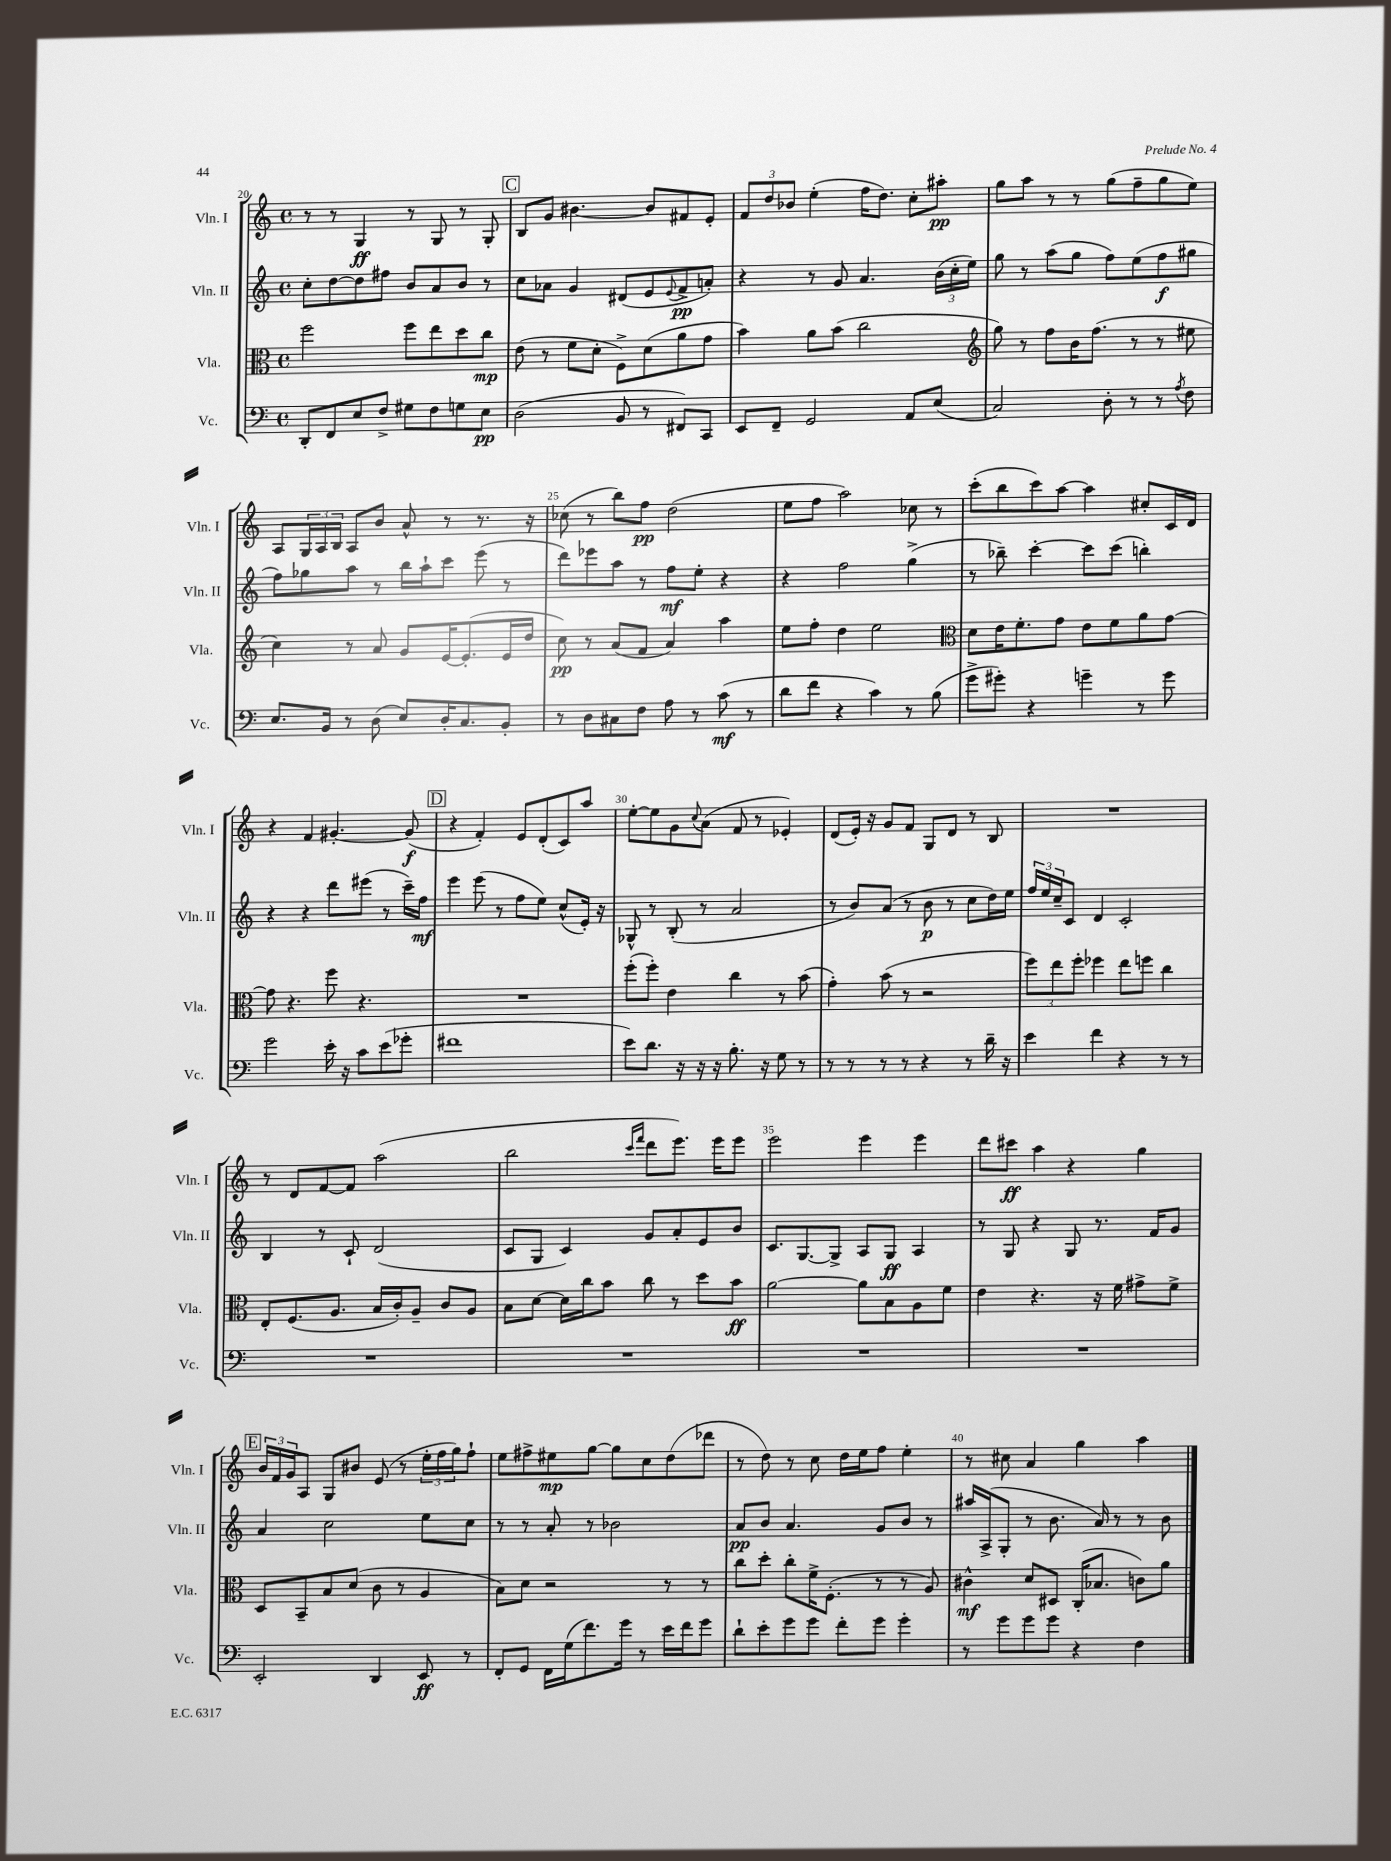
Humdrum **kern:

**kern	**kern	**kern	**kern
*staff4	*staff3	*staff2	*staff1
*clefF4	*clefC3	*clefG2	*clefG2
*k[]	*k[]	*k[]	*k[]
*M4/4	*M4/4	*M4/4	*M4/4
*met(c)	*met(c)	*met(c)	*met(c)
8DD'/L	2ff\	8cc'\L	8r
8FF/	.	[8dd\	8r
8E/	.	8dd\]	4G/
8F^/J	.	8ff#\J	.
8G#\L	8ff\L	8b/L	8r
8F\	8ee\	8a/	8G/
8G\	8dd\	8b/J	8r
8E\J	8cc\J	8r	8G'/
=	=	=	=
(2D\	(8e\	8cc\L	8B/L
.	8r	8a-\J	8g/J
.	8f\L	4g/	[4.b#\
.	8d'\J	.	.
8BB/	8F^\L)	(8d#/L	.
8r	(8d\	8e/	8b#/]L
.	.	8qqe/	.
8FF#/L)	8a\	8f^/	8f#/
8CC/J	8g\J	8a'/J)	8e'/J
=	=	=	=
8EE/L	4b\)	4r	12f/L
.	.	.	12dd/
8FF~/J	.	.	.
.	.	.	12b-/J
2GG/	8a\L	8r	(4ee'\
.	(8b\J	8g/	.
.	2cc\	4.a/	16ff\LK
.	.	.	8.dd\J)
8AA/L	.	.	8cc'\L
(8E/J	.	(24b\LL	8aa#'\J
.	.	24cc'\	.
.	.	24ee\JJ)	.
=	=	=	=
*	*clefG2	*	*
2C/)	8gg\)	8gg\	8gg\L
.	8r	8r	8aa\J
.	8ff\L	(8aa\L	8r
.	16b\K	8gg\J	8r
.	(8.ff\J	.	.
8D'\	.	8ff\L)	(8gg\L
8r	8r	(8ee\	8ff~\
8r	8r	8ff\	8gg\
8qA/	.	.	.
8F\	8ee#\	8gg#\J	8ee\J)
=	=	=	=
8.E/L	4cc\)	8ff\L)	8A/L
.	.	8gg-\	24G/L
.	.	.	24A/
16BB/Jk	.	.	.
.	.	.	24B/JJ
8r	8r	8aa\J	8A/L
(8D\	8a/	8r	8b/J
8E/L)	8g/L	16bb\LL	8a^^/
.	.	16aa`\J	.
16D'/K	[16e/K	8ccc\J	8r
8.C/	(8.e'/]	.	.
.	.	(8eee\	8.r
8BB'/J	16e/L	8r	.
.	16dd/JJ	.	16r
=	=	=	=
8r	8cc\)	8ddd\L)	(8cc-\
8D\L	8r	8eee-\	8r
8C#\	(8a/L	8aa\J	8bb\L)
8F\J	8f/J	8r	8ff\J
8A\	4a/)	8ff\L	(2dd\
8r	.	8ee'\J	.
(8c\	4aa\	4r	.
8r	.	.	.
=	=	=	=
8d\L	8ee\L	4r	8ee\L
8f\J	8ff'\J	.	8ff\J
4r	4dd\	2ff\	2aa\)
4c\)	2ee\	.	.
8r	.	(4gg^\	8cc-\
(8B\	.	.	8r
=	=	=	=
*	*clefC3	*	*
8g^\L	8d\L	8r	(8ccc'\L
8g#'\J)	16e\K	8bb-~\)	8bb\
.	8.f'\	.	.
4r	.	[4ccc'\	8ccc\)
.	8g\J	.	[8aa\J
4g~\	8e\L	8ccc\]L	4aa\]
.	8f\	(8ccc\J	.
8r	8a\	4bb'\)	8cc#'/L
8g\	[8g\J	.	16c/L
.	.	.	16d/JJ
=	=	=	=
2g\	8g\]	4r	4r
.	4.r	.	.
.	.	4r	4f/
16e'\	8ff\	8ddd\L	[4.g#'/
16r	.	.	.
8c\L	4.r	(8eee#\J	.
(8e\	.	8r	.
8g-'\J	.	16ccc~\LL)	(8g#/]
.	.	16ff\JJ	.
=	=	=	=
1f#	1r	4eee\	4r
.	.	(8eee\	4f'/)
.	.	8r	.
.	.	8ff\L	8e/L
.	.	8ee\J)	(8d'/
.	.	(8cc^^/L	8c/)
.	.	16e'/Jk)	8aa/J
.	.	16r	.
=	=	=	=
8e\L)	(8ff'\L	8G-^^/	[8ee'\L
8.d\J	8ff'\J)	8r	8ee\]
.	4e\	(8B'/	8g\
16r	.	.	.
.	.	.	8qqcc/
16r	.	8r	(8a\J
16r	.	.	.
8.B'\	4cc\	2a/	8f/
.	.	.	8r
16r	.	.	.
8G\	8r	.	4e-'/)
8r	(8b\	.	.
=	=	=	=
8r	4g'\)	8r	(8d/L
8r	.	8b/L)	16e'/Jk)
.	.	.	16r
8r	(8b\	(8a/J	8g/L
8r	8r	8r	8f/J
4r	2r	8b\	8G/L
.	.	8r	8d/J
8r	.	8cc\L	8r
16d~\	.	16dd\L)	8B/
16r	.	16ee\JJ	.
=	=	=	=
4e\	12ff\L)	24ff/LL	1r
.	.	24ee/	.
.	12ee\	24cc~/J	.
.	.	8c/J	.
.	12ff'\J	.	.
4f\	4ff-\	4d/	.
4r	8ee\L	2c'/	.
.	8ff\J	.	.
8r	4cc\	.	.
8r	.	.	.
=	=	=	=
1r	8E'/L	4B/	8r
.	(8.F/	.	8d/L
.	.	8r	[8f/
.	8.A/J	.	.
.	.	8c`/	8f/]J
.	16B/LL	(2d/	(2aa\
.	16c'/J)	.	.
.	8A~/J	.	.
.	8c/L	.	.
.	8A/J	.	.
=	=	=	=
1r	8B\L	8c/L	2bb\
.	[8d\J	8G/J	.
.	16d\]LL	4c/)	.
.	16cc\J	.	.
.	8b\J	.	.
.	.	.	16qqccc/LL
.	.	.	16qqfff/JJ
.	8cc\	8g/L	8ddd\L
.	8r	8a'/	8.eee\J)
.	8dd\L	8e/	.
.	.	.	16eee\LK
.	8b\J	8b/J	8eee\J
=	=	=	=
1r	[2a\	8.c/L	2eee\
.	.	[8.G/	.
.	.	8G^/]J	.
.	8a\]L	8A/L	4eee\
.	8B\	8G/J	.
.	8A\	4A/	4eee\
.	8f\J	.	.
=	=	=	=
1r	4e\	8r	8ddd\L
.	.	8G/	8ccc#\J
.	4.r	4r	4aa\
.	.	8G/	4r
.	16r	8.r	.
.	16f\	.	.
.	8g#^\L	.	4gg\
.	.	16f/LK	.
.	8f^\J	8g/J	.
=	=	=	=
2EE'/	8D/L	4a/	24b/LL
.	.	.	24f/
.	.	.	24g/J
.	8BB~/	.	8A/J
.	8B/	2cc\	8G/L
.	(8d/J	.	8b#/J
4DD/	8c\	.	(8e/
.	8r	.	8r
8EE/	4A/	8ee\L	24ee'\LL
.	.	.	24ff\
.	.	.	24gg\J)
8r	.	8cc\J	8ff`\J
=	=	=	=
8FF'/L	8B\L)	8r	8ee\L
8GG/J	8d\J	8r	8ff#^\
16FF\LL	2r	8a'/	8ee#\
(16G\J	.	.	.
8.f\)	.	8r	[8gg\J
.	.	2b-\	8gg\]L
16g\Jk	.	.	.
8r	.	.	8cc\
16e\LL	8r	.	(8dd\
16f\J	.	.	.
8g\J	8r	.	8ddd-\J
=	=	=	=
8d`\L	8cc\L	8a/L	8r
8e'\	8dd'\J	8b/J	8dd\)
8g\	8cc'\L	4.a/	8r
8g\J	16f^\K	.	8cc\
.	(8.F'\J	.	.
8f'\L	.	.	16dd\LL
.	.	.	16ee\J
8g\J	8r	8g/L	8ff\J
4g'\	8r	8b/J	4ee'\
.	8A/)	8r	.
=	=	=	=
8r	4c#^^\	16aa#/LL	8r
.	.	(16A^/J	.
8g\L	.	8G'/J	8cc#\
8g\	8d/L	8r	4a/
8g\J	8D#/J	8.b\	.
4r	(16C'/LK	.	4gg\
.	8.B-/J	16a/)	.
.	.	8r	.
4F\	8c\L)	8r	4aa\
.	8a\J	8b\	.
==	==	==	==
*-	*-	*-	*-
